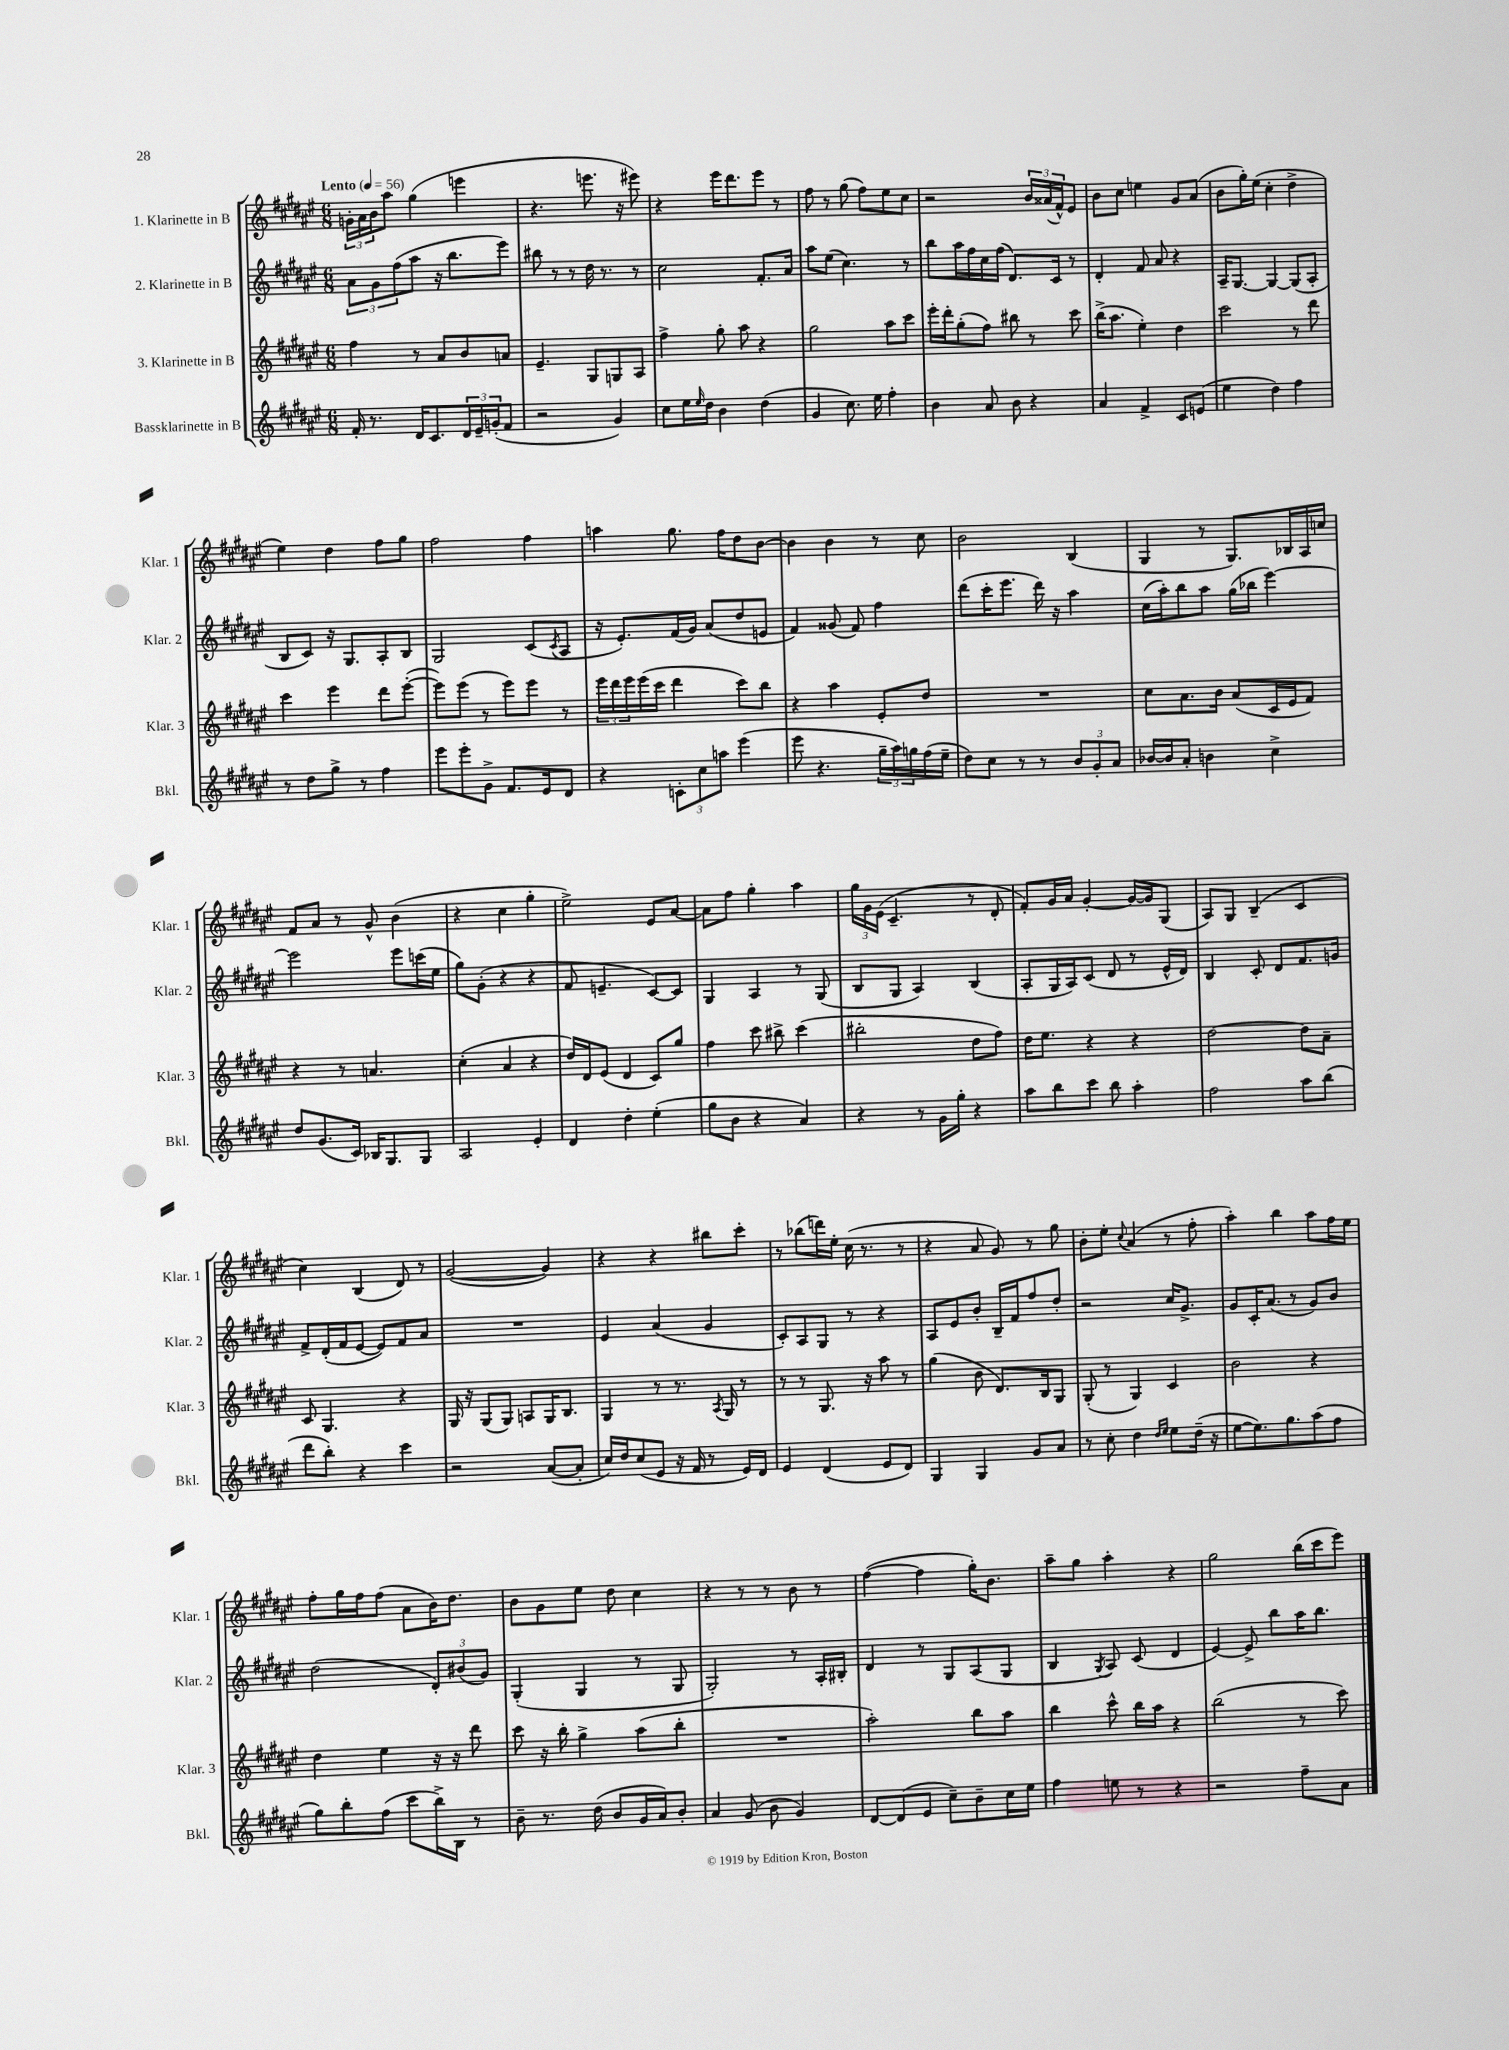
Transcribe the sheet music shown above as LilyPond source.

<<
\new StaffGroup <<
\new Staff = "s0" \with { instrumentName = "1. Klarinette in B" shortInstrumentName = "Klar. 1" } {
    \clef treble \key fis \major \numericTimeSignature \time 6/8 \tempo "Lento" 4 = 56
    \tuplet 3/2 { g'16-. ais'16 b'16 } ais''8 gis''4( e'''4 |
    r4. e'''8. r16 eis'''8) |
    r4 eis'''16 dis'''8. eis'''8 r8 |
    fis''8 r8 gis''8( fis''8) eis''8 cis''8 |
    r2 \tuplet 3/2 { b'16 aisis'16( fis'16-^) } eis'8 |
    b'8 cis''8 e''4 gis'8 ais'8( |
    b'8 gis''16-.) eis''16( cis''4-. dis''4-> |
    eis''4) dis''4 fis''8 gis''8 |
    fis''2 fis''4 |
    a''4 gis''8. fis''16 dis''8 b'8~ |
    b'4 b'4 r8 cis''8 |
    b'2 b4( |
    gis4 r8 gis8.) bes16 ais16 c''16 |
    fis'8 ais'8 r8 gis'8-^ b'4( |
    r4 cis''4 gis''4-. |
    eis''2->) eis'8 ais'8~ |
    ais'8 fis''8 gis''4-. ais''4 |
    \tuplet 3/2 { gis''16 gis'16 eis'16( } cis'4.-- r8 dis'8-. |
    fis'8-.) gis'16 ais'16 gis'4~-. gis'16~ gis'16 gis8( |
    ais8) gis8 b4--( cis'4 |
    cis''4) b4( dis'8) r8 |
    gis'2~( gis'4) |
    r4 r4 bis''8 cis'''8-. |
    r8 bes''8( d'''16) eis''16-. cis''16( r8. r8 |
    r4 ais'8 gis'8) r8 gis''8 |
    b'8-. eis''8-. \appoggiatura { cis''8 } ais'4( r8 fis''8-. |
    ais''4-.) b''4 ais''8 fis''16 eis''16 |
    fis''8-. gis''16 fis''16 fis''8( ais'8 b'16) dis''8. |
    b'8 gis'8 eis''8 dis''8 cis''4 |
    r4 r8 r8 b'8 r8 |
    fis''4~( fis''4 gis''16-.) b'8. |
    ais''8-- gis''8 ais''4-. r4 |
    gis''2 b''16( cis'''16 eis'''8) \bar "|." |
}
\new Staff = "s1" \with { instrumentName = "2. Klarinette in B" shortInstrumentName = "Klar. 2" } {
    \clef treble \key fis \major \numericTimeSignature \time 6/8
    \tuplet 3/2 { ais'8 gis'8 fis''8( } ais''8 r16 b''8. eis'''8) |
    bis''8 r8 r8 dis''16 r8. r8 |
    cis''2 fis'8.-. ais'16 |
    ais''8 eis''8( cis''4.) r8 |
    b''8 ais''16 fis''16 cis''16 fis''16( dis'8.) cis'16 r8 |
    dis'4-. fis'8 ais'8 r4 |
    ais16-- gis8.~ gis4~ gis8( ais8-. |
    b8 cis'8) r16 gis8. ais8-. b8 |
    gis2 cis'8( \acciaccatura { cis'8 } ais8 |
    r16 eis'8.-.) fis'16( gis'16) ais'8( dis''8 e'8 |
    fis'4) gisis'8( fis'8) fis''4 |
    dis'''8( cis'''16-. eis'''8. dis'''16) r16 ais''4 |
    cis''16( ais''16-.) b''8 ais''8 gis''16( bes''16 eis'''4~) |
    eis'''2 eis'''8 c'''16( eis''16 |
    gis''8) gis'8-.( r4 r4 |
    fis'8 e'4.-- cis'8~) cis'8 |
    gis4 ais4 r8 gis8( |
    b8 gis8 ais4) b4( |
    ais8-. gis16 ais16) cis'8( dis'8 r8 eis'16-^ dis'16) |
    b4 cis'8-. dis'8 fis'8. g'16 |
    fis'8-> dis'16-.( fis'16 eis'8~ eis'8) fis'8 ais'8 |
    R2. |
    eis'4 ais'4( gis'4 |
    cis'8-.) ais8 gis8 r8 r4 |
    ais8 eis'8 b'8-. b16-- fis'16 fis''8 dis''8-. |
    r2 cis''16 gis'8.-> |
    gis'8 cis'16-. ais'8.( r8 gis'8) b'8 |
    dis''2( \tuplet 3/2 { dis'8-.) bis'8( gis'8) } |
    gis4-.( gis4 r8 gis8 |
    gis2-.) r8 ais16-. bis16-. |
    dis'4 r8 gis8 ais8( gis8 |
    b4 \acciaccatura { gis8 } ais8) cis'8( dis'4 |
    eis'4~) eis'8-> b''8 ais''16 b''8. \bar "|." |
}
\new Staff = "s2" \with { instrumentName = "3. Klarinette in B" shortInstrumentName = "Klar. 3" } {
    \clef treble \key fis \major \numericTimeSignature \time 6/8
    fis''4 r8 ais'8 b'8 a'8 |
    eis'4.-- gis8 g8 ais8 |
    fis''4-> gis''8-. ais''8 r4 |
    gis''2 ais''8 cis'''8 |
    eis'''16-. dis'''16-. gis''8-.( fis''8) bis''8 r8 cis'''8 |
    b''16->( ais''8. eis''4-.) dis''4 |
    cis'''2 r8 dis'''8 |
    cis'''4 eis'''4 dis'''8 eis'''8~-.( |
    eis'''8) eis'''8( r8 eis'''8) eis'''8 r8 |
    \tuplet 3/2 { eis'''16 dis'''16 eis'''16 } eis'''16( cis'''16 dis'''4 cis'''8) b''8 |
    r4 ais''4 eis'8-. dis''8 |
    R2. |
    cis''8 ais'8. b'16 ais'8( cis'16 eis'16 fis'8) |
    r4 r8 a'4. |
    cis''4-.( ais'4 r4 |
    dis''16) dis'16 eis'8( dis'4 cis'8) gis''8 |
    fis''4 cis'''8 bis''8-> cis'''4( |
    bis''2-. dis''8 fis''8) |
    dis''16 eis''8. r4 r4 |
    dis''2~ dis''8 ais'8-- |
    cis'8 gis4. r4 |
    gis16 r16 gis8( gis8) a8 gis16 b8. |
    gis4 r8 r8. \acciaccatura { ais8 } gis16 r8 |
    r8 r8 gis8. r16 ais''8 r8 |
    gis''4( b'8 dis'8.) b16 gis8 |
    gis8-.( r8 gis4) cis'4 |
    b'2 r4 |
    dis''4 eis''4 r16 r16 dis'''8 |
    cis'''8 r16 b''16-. gis''4-> ais''8( b''8-. |
    R2. |
    ais''2-.) b''8 ais''8 |
    b''4 cis'''8-^ b''16 ais''16 r4 |
    b''2( r8 cis'''8) \bar "|." |
}
\new Staff = "s3" \with { instrumentName = "Bassklarinette in B" shortInstrumentName = "Bkl." } {
    \clef treble \key fis \major \numericTimeSignature \time 6/8
    fis'16-. r8. dis'16 cis'8. \tuplet 3/2 { dis'16 eis'16-- g'16-.( } fis'8 |
    r2 gis'4) |
    cis''8 eis''16 \grace { eis''16 } dis''16 b'4 dis''4( |
    gis'4 cis''8.) eis''16 fis''4-. |
    b'4 ais'8 b'8 r4 |
    ais'4 fis'4-> cis'8 e'8( |
    eis''4 dis''4) fis''4 |
    r8 dis''8 gis''8-> r8 fis''4 |
    eis'''8 eis'''8-. gis'8-> fis'8. eis'16 dis'8 |
    r4 \tuplet 3/2 { c'8-. cis''8 a''8 } eis'''4( |
    eis'''8 r4. \tuplet 3/2 { gis''16-- ais''16) g''16 } fis''16( eis''16-- |
    dis''8) cis''8 r8 r8 \tuplet 3/2 { b'8 gis'8-. ais'8 } |
    bes'16~ bes'16 ais'8-. b'4 cis''4-> |
    dis''8 gis'8.( cis'16) bes16 gis8. gis8 |
    ais2 eis'4-. |
    dis'4 dis''4-. eis''4-.( |
    gis''8 b'8 r4 ais'4) |
    r4 r8 gis'16 gis''16-. r4 |
    ais''8 b''8 cis'''8 b''8 ais''4-. |
    fis''2 ais''8 b''8( |
    dis'''8 b''8-.) r4 cis'''4 |
    r2 ais'8~( ais'8-. |
    cis''16) dis''16 cis''8( eis'8 r16 fis'16 r8 eis'16) dis'16 |
    eis'4 dis'4( eis'8 dis'8) |
    gis4 gis4 gis'8 ais'8 |
    r8 cis''8-. dis''4 \grace { dis''16 eis''16 } eis''8 dis''16--( r16 |
    eis''8~ eis''8.) gis''8. ais''8( fis''8 |
    gis''8) b''8-. fis''8( cis'''8 b''16->) b16 r8 |
    b'8-- r8. dis''16( b'8 gis'16 ais'16) b'8-. |
    ais'4 gis'8( b'8 gis'4) |
    dis'8~ dis'8( eis'8 cis''8--) b'8-- cis''16 eis''16 |
    fis''4 e''8 r8 r4 |
    r2 fis''8-- ais'8 \bar "|." |
}
>>
>>
\layout { \context { \Score \remove "Bar_number_engraver" } }
